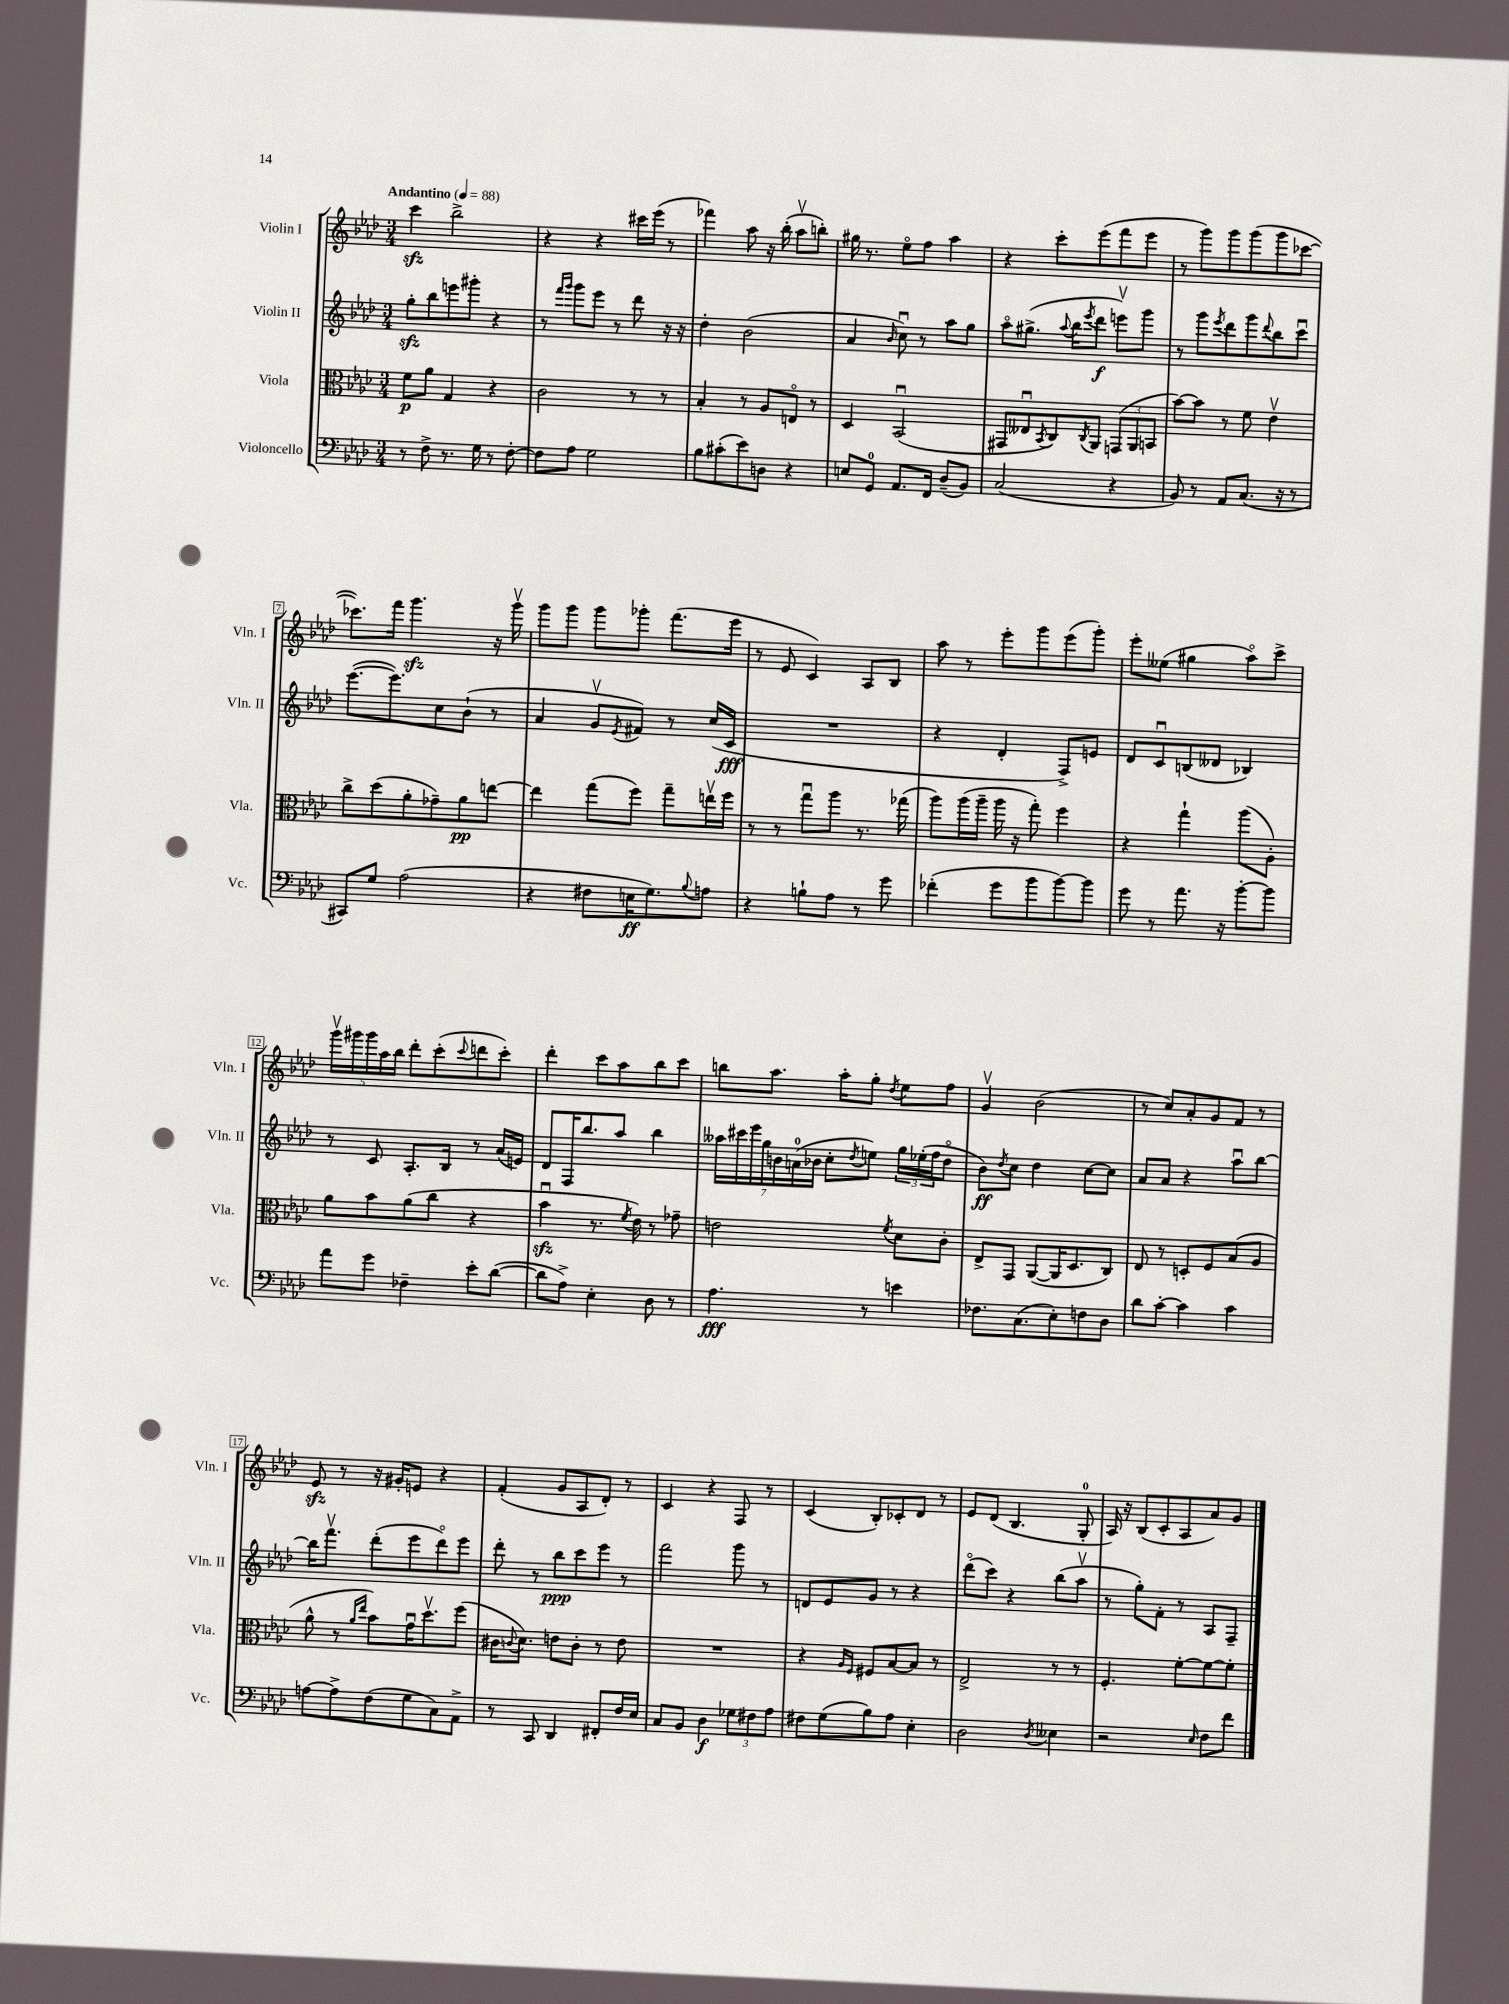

**kern	**dynam	**kern	**dynam	**kern	**dynam	**kern
*part4	*part4	*part3	*part3	*part2	*part2	*part1
*staff4	*staff4	*staff3	*staff3	*staff2	*staff2	*staff1
*I"Violoncello	*	*I"Viola	*	*I"Violin II	*	*I"Violin I
*I'Vc.	*	*I'Vla.	*	*I'Vln. II	*	*I'Vln. I
*clefF4	*	*clefC3	*	*clefG2	*	*clefG2
*k[b-e-a-d-]	*	*k[b-e-a-d-]	*	*k[b-e-a-d-]	*	*k[b-e-a-d-]
*M3/4	*	*M3/4	*	*M3/4	*	*M3/4
*MM88	*	*MM88	*	*MM88	*	*MM88
=1	=1	=1	=1	=1	=1	=1
!	!	!	!	!	!	!LO:TX:a:B:t=Andantino
8r	.	8f\L	p	8ggzz'\L	.	4ccczz\
8F^\	.	8a-\J	.	8bb-\	.	.
8.r	.	4G/	.	8eeen\	.	2bb-^\
.	.	.	.	8ggg#X'\J	.	.
16G\	.	.	.	.	.	.
8r	.	4r	.	4r	.	.
[8F'\	.	.	.	.	.	.
=2	=2	=2	=2	=2	=2	=2
8F\L]	.	2c\	.	8r	.	4r
.	.	.	.	16qqfff/LL	.	.
.	.	.	.	16qqggg/JJ	.	.
8A-\J	.	.	.	8ggg\L	.	.
2G\	.	.	.	8eee-\J	.	4r
.	.	.	.	8r	.	.
.	.	8r	.	8ddd-\	.	16ccc#X\LL
.	.	.	.	.	.	(16eee-\JJ
.	.	8r	.	16r	.	8r
.	.	.	.	16r	.	.
=3	=3	=3	=3	=3	=3	=3
8B-\L	.	4B-'/	.	4dd-'\	.	4fff-X\)
(8c#X'\	.	.	.	.	.	.
8e-\)	.	8r	.	(2b-\	.	8aa-\
8Dn\J	.	8A-/L	.	.	.	16r
.	.	.	.	.	.	(16bb-'\
4r	.	8En/J	.	.	.	8aa-v\L
.	.	8r	.	.	.	8bbn'\J)
=4	=4	=4	=4	=4	=4	=4
8En/L	.	4D-/	.	4a-/	.	16gg#X\
.	.	.	.	.	.	8.r
8GG/J	.	.	.	.	.	.
.	.	.	.	16qqb-/	.	.
8.AA-/L	.	(2BB-u/	.	8ccu\)	.	8ee-\L
.	.	.	.	8r	.	8ff\J
16FF/Jk	.	.	.	.	.	.
(8D-~/L	.	.	.	8aa-\L	.	4aa-\
8BB-/J)	.	.	.	8gg\J	.	.
=5	=5	=5	=5	=5	=5	=5
(2C/	.	8GG#X/L	.	8aa-\L	.	4r
.	.	8E--Xu/	.	(8.gg#X^\J	.	.
.	.	8qBB-/	.	.	.	.
.	.	8C/)	.	.	.	8ccc'\L
.	.	.	.	8qqaa-/	.	.
.	.	.	.	16bb-\KL	.	.
.	.	8qC/	.	8qeee-/	.	.
.	.	8AA-/J	.	8ddd-\J	f	(8eee-\
4r	.	(12GGn/L	.	8eeenv\L)	.	8fff\
.	.	12AA-/	.	.	.	.
.	.	.	.	8ggg\J	.	8eee-\J
.	.	12BBn/J	.	.	.	.
=6	=6	=6	=6	=6	=6	=6
8BB-/)	.	[8b-\L)	.	8r	.	8r
8r	.	8b-\J]	.	8ggg\L	.	8ggg\L)
.	.	.	.	8qeee-/	.	.
8AA-/L	.	8r	.	8ddd-\	.	8ggg\
(8.C/J	.	8f\	.	8ggg\	.	(8ggg\
.	.	.	.	8qqddd-/	.	.
.	.	4e-v\	.	8bb-\	.	8ggg\
16r	.	.	.	.	.	.
8r	.	.	.	8cccu\J	.	[8ccc-X\J
!!LO:LB:g=z
=7	=7	=7	=7	=7	=7	=7
8CC#X/L)	.	8cc^\L	.	([8.eee-\L	.	8.ccc-X\L])
8G/J	.	(8dd-\	.	.	.	.
.	.	.	.	8.eee-\])	.	16fff\Jk
(2A-\	.	8a-'\	.	.	.	4.gggzz\
.	.	8g-X~\)	.	8cc\	.	.
.	.	8a-\	pp	(8b-`\J	.	.
.	.	[8een\J	.	8r	.	16r
.	.	.	.	.	.	16gggv\
=8	=8	=8	=8	=8	=8	=8
4r	.	4ee\]	.	4a-/	.	8ggg\L
.	.	.	.	.	.	8ggg\J
8F#X\L	.	(8gg\L	.	8gv/L	.	8ggg\L
.	.	.	.	8qe-/	.	.
16En\K	ff	8ff\J)	.	8f#X/J)	.	8ggg-X'\J
8.G\)	.	.	.	.	.	.
.	.	8gg~\L	.	8r	.	(8.fff\L
8qqB-/	.	.	.	.	.	.
8An\J	.	16eenv\L	.	(16cc/LL	.	.
.	.	16ff\JJ	.	16c/JJ	fff	16eee-\Jk
=9	=9	=9	=9	=9	=9	=9
4r	.	8r	.	2.r	.	8r
.	.	8r	.	.	.	8e-/
8Bn`\L	.	8ggu\L	.	.	.	4c/)
8A-\J	.	8aa-\J	.	.	.	.
8r	.	8.r	.	.	.	8A-/L
8g\	.	.	.	.	.	8B-/J
.	.	(16gg-X\	.	.	.	.
=10	=10	=10	=10	=10	=10	=10
(4f-X'\	.	8aa-\L)	.	4r	.	8aa-\
.	.	(16aa-\L	.	.	.	8r
.	.	16aa-~\JJ	.	.	.	.
8g\L	.	16aa-\	.	4d-'/	.	8eee-'\L
.	.	16r	.	.	.	.
8b-\	.	8gg'\)	.	.	.	8ggg\
[8b-\)	.	4ff\	.	8F^/L)	.	(8eee-\
8b-\J]	.	.	.	8en/J	.	8ggg'\J)
=11	=11	=11	=11	=11	=11	=11
8g\	.	4r	.	8d-/L	.	8eee-'\L
8r	.	.	.	8cu/	.	(8ee--X\J
8.a-\	.	4gg`\	.	(8Bn/	.	4gg#X\
.	.	.	.	8d--X/J	.	.
16r	.	.	.	.	.	.
[8b-'\L	.	(8aa-\L	.	4B-X/)	.	8aa-\L)
8b-\J]	.	8A-'\J)	.	.	.	8ccc^\J
!!LO:LB:g=z
=12	=12	=12	=12	=12	=12	=12
8a-\L	.	8a-\L	.	8r	.	20gggv\LL
.	.	.	.	.	.	20ggg#X\
.	.	.	.	.	.	20ggg#\
8g\J	.	8b-\	.	8c/	.	.
.	.	.	.	.	.	20aa-\
.	.	.	.	.	.	20bb-\JJ
4F-X~\	.	(8a-\	.	8.A-'/L	.	8ddd-'\L
.	.	8cc\J	.	.	.	(8ccc'\
.	.	.	.	16B-/Jk	.	.
.	.	.	.	.	.	8qqccc/
8e-'\L	.	4r	.	8r	.	8dddn\
([8d-\J	.	.	.	(16a-/LL	.	8ccc'\J)
.	.	.	.	16en/JJ)	.	.
=13	=13	=13	=13	=13	=13	=13
8d-\L]	.	4b-zzu\	.	8d-/L	.	4ddd-'\
8A-^\J)	.	.	.	16F/K	.	.
.	.	.	.	8.bb-/	.	.
4E-'\	.	8.r	.	.	.	8ccc\L
.	.	.	.	8aa-/J	.	8aa-\
.	.	8qf/	.	.	.	.
.	.	16e-\)	.	.	.	.
8D-\	.	8r	.	4bb-\	.	8bb-\
8r	.	8g-X~\	.	.	.	8ccc\J
=14	=14	=14	=14	=14	=14	=14
4.A-\	fff	2en\	.	28aa--X\LL	.	8bbn\L
.	.	.	.	28ccc#X\	.	.
.	.	.	.	28eee-\	.	.
.	.	.	.	28gg\	.	.
.	.	.	.	.	.	8.aa-\J
.	.	.	.	28bn\	.	.
.	.	.	.	(28an\	.	.
.	.	.	.	28b-X\JJ	.	.
.	.	.	.	8cc'\L	.	.
.	.	.	.	.	.	16aa-'\KL
.	.	.	.	8qdd-/	.	.
8r	.	.	.	8een\J)	.	8gg'\J
.	.	8qf/	.	.	.	8qdd-/
4en\	.	8d-\L	.	24gg\LL	.	8ee-\L
.	.	.	.	(24ee-X'\	.	.
.	.	.	.	24ff\J	.	.
.	.	8c'\J	.	8dd-\J	.	8ff\J
=15	=15	=15	=15	=15	=15	=15
8.F-X\L	.	8E-^/L	.	8b-\L)	ff	4gv/
.	.	.	.	8qdd-/	.	.
.	.	8GG/J	.	8cc\J	.	.
(8.C\	.	.	.	.	.	.
.	.	([8AA-/L	.	4dd-\	.	(2b-\
8E-'\)	.	16AA-/K]	.	.	.	.
.	.	8.D-/	.	.	.	.
8Fn\	.	.	.	[8cc\L	.	.
8D-\J	.	8C/J)	.	8cc\J]	.	.
=16	=16	=16	=16	=16	=16	=16
8d-\L	.	8E-/	.	8a-/L	.	8r
[8c'\J	.	8r	.	8a-/J	.	8cc/L)
4c\]	.	8Dn'/L	.	4r	.	8a-'/
.	.	8F/	.	.	.	8g/
4c\	.	(8B-/	.	8aa-u\L	.	8f/J
.	.	8A-/J	.	[8bb-\J	.	8r
!!LO:LB:g=z
=17	=17	=17	=17	=17	=17	=17
[8An\L	.	8a-^^\	.	16bb-\KL]	.	8e-zz/
.	.	.	.	8.fffv\J	.	.
8A^\]	.	8r	.	.	.	8r
.	.	16qqa-/LL	.	.	.	.
.	.	16qqee-/JJ	.	.	.	.
(8F\	.	8b-\L)	.	(8ddd-'\L	.	16r
.	.	.	.	.	.	16g#X'/KL
8G\	.	16gu\K	.	8eee-\	.	8en/J
.	.	8.dd-v\	.	.	.	.
8C\)	.	.	.	8ddd-\)	.	4r
8AA-^\J	.	(8ff\J	.	8eee-\J	.	.
=18	=18	=18	=18	=18	=18	=18
8r	.	16c#X\KL	.	8ddd-'\	.	(4f'/
.	.	8qqcn/	.	.	.	.
.	.	8.d-\J)	.	.	.	.
8CC/	.	.	.	8r	.	.
4DD-/	.	8en\L	.	8bb-\L	ppp	8g/L
.	.	8c'\J	.	8ccc\	.	8A-/
8FF#X'/L	.	8r	.	8eee-\J	.	8d-'/J)
16F/L	.	8e\	.	8r	.	8r
16E-/JJ	.	.	.	.	.	.
=19	=19	=19	=19	=19	=19	=19
8C/L	.	2.r	.	2fff\	.	4c/
8BB-/J	.	.	.	.	.	.
4D-\	f	.	.	.	.	4r
12G-X\L	.	.	.	8ggg\	.	8F/
12F#X\	.	.	.	.	.	.
.	.	.	.	8r	.	8r
12A-\J	.	.	.	.	.	.
=20	=20	=20	=20	=20	=20	=20
8F#X\L	.	4r	.	8dn/L	.	(4c/
(8G\	.	.	.	8e-/	.	.
.	.	16qqA-/LL	.	.	.	.
.	.	16qqF/JJ	.	.	.	.
8B-\)	.	8F#X/L	.	8g/J	.	8B-'/L)
8A-\J	.	[8B-/	.	8r	.	8c-X'/
4E-'\	.	8B-/J]	.	4r	.	8d-/J
.	.	8r	.	.	.	8r
=21	=21	=21	=21	=21	=21	=21
2D-\	.	2E-^/	.	(8ddd-\L	.	8e-/L
.	.	.	.	8ccc\J)	.	(8d-/J
.	.	.	.	4r	.	4.B-/
8qD-/	.	.	.	.	.	.
4E--X\	.	8r	.	(8bb-\L	.	.
.	.	8r	.	8aa-v\J	.	8G'/
=22	=22	=22	=22	=22	=22	=22
2r	.	4.F'/	.	8r	.	16A-/)
.	.	.	.	.	.	16r
.	.	.	.	8gg'\L)	.	(8B-/L
.	.	.	.	8f'\J	.	8c'/
.	.	[8f'\L	.	8r	.	8A-/
16qqE-/	.	.	.	.	.	.
8F\L	.	8f\_	.	8A-/L	.	8a-/)
8f\J	.	8f'\J]	.	8F~/J	.	8g/J
==	==	==	==	==	==	==
*-	*-	*-	*-	*-	*-	*-
